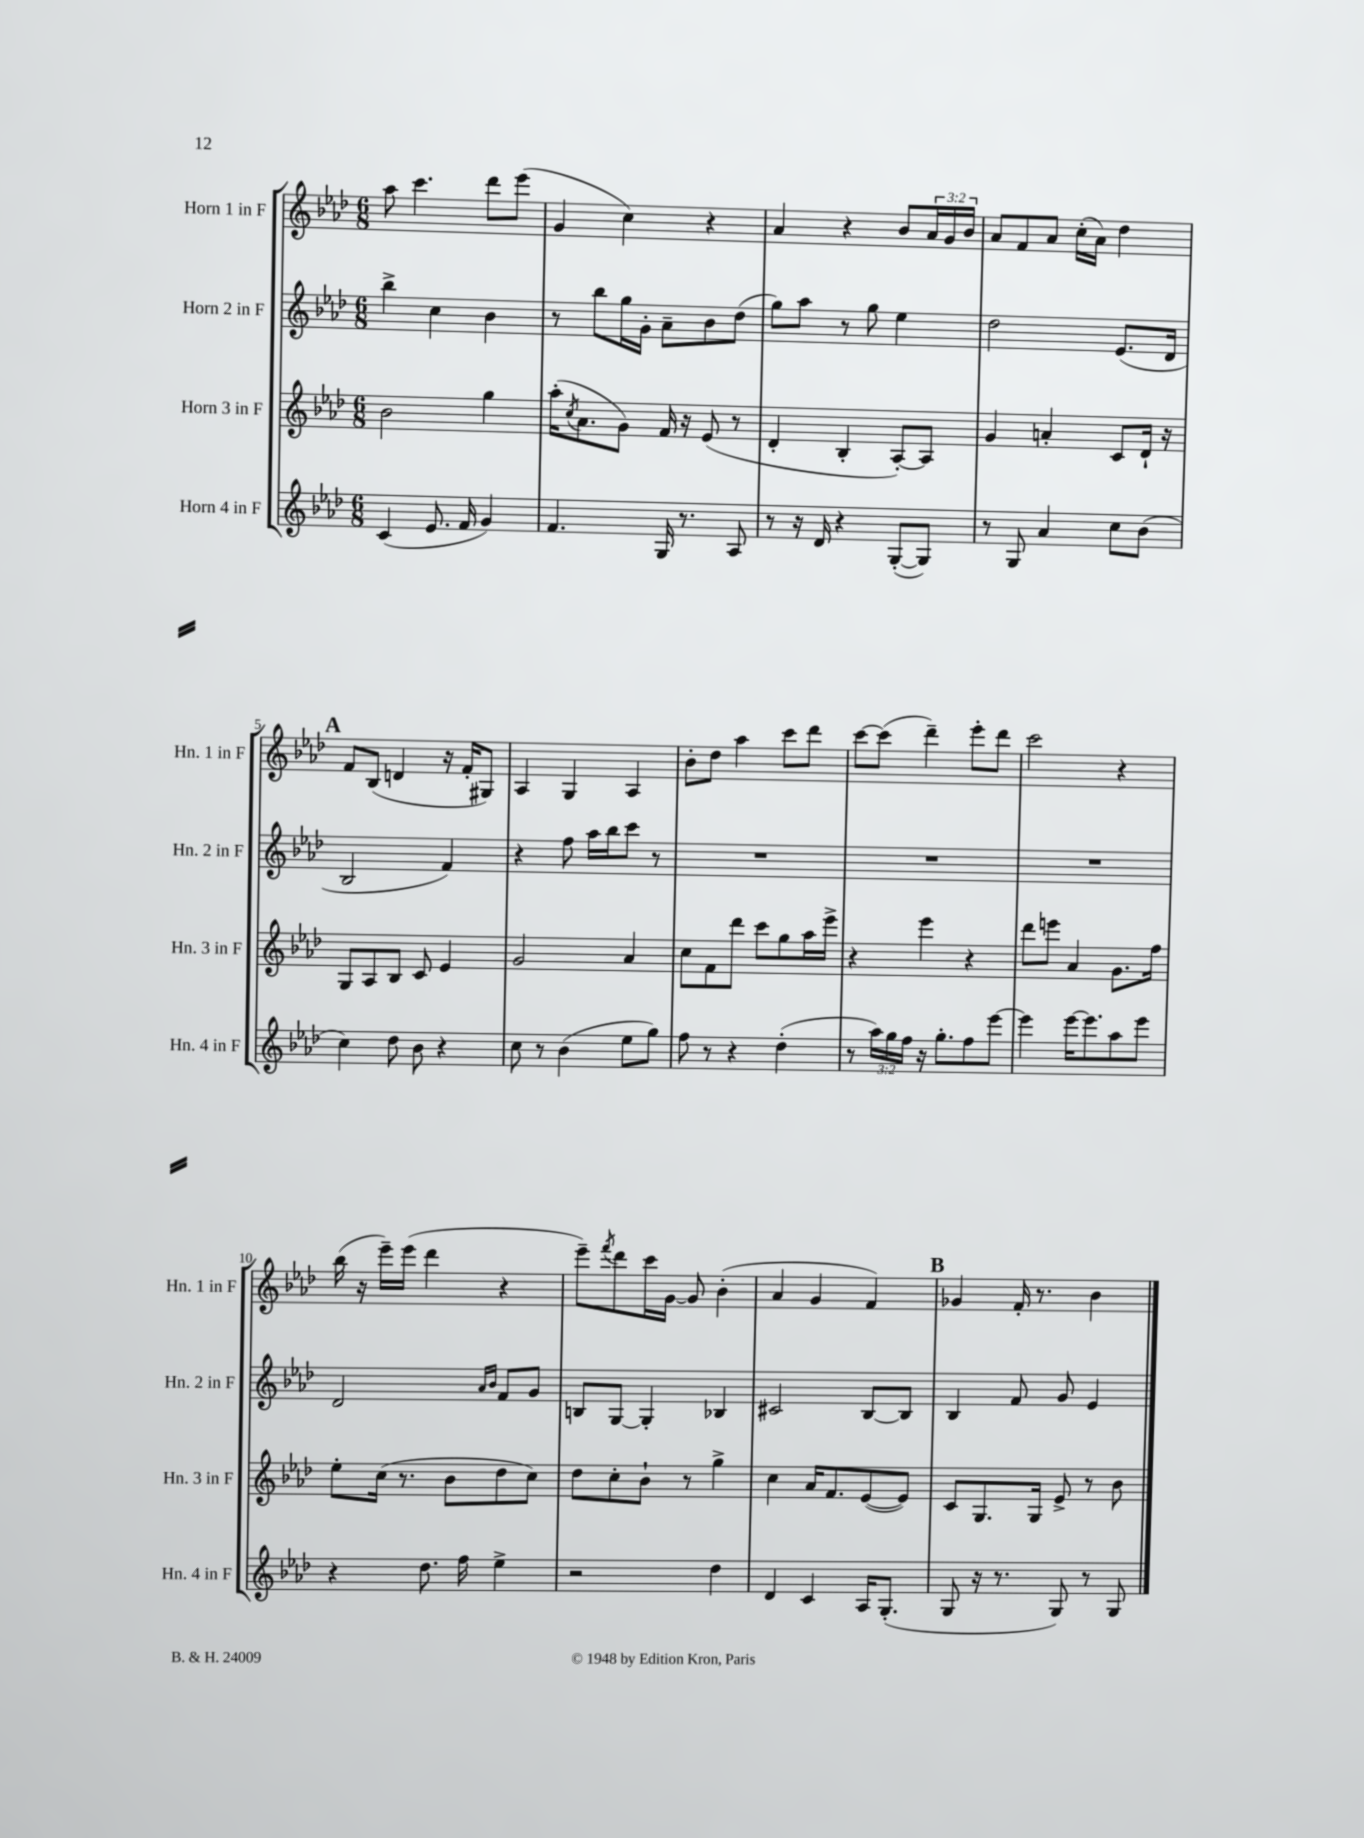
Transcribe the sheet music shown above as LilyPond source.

<<
\new StaffGroup <<
\new Staff = "s0" \with { instrumentName = "Horn 1 in F" shortInstrumentName = "Hn. 1 in F" } {
    \clef treble \key aes \major \numericTimeSignature \time 6/8 \override Staff.TupletNumber.text = #tuplet-number::calc-fraction-text
    aes''8 c'''4. des'''8 ees'''8( |
    g'4 c''4) r4 |
    aes'4 r4 bes'8 \tuplet 3/2 { aes'16 g'16 bes'16 } |
    aes'8 f'8 aes'8 c''16-.( aes'16) des''4 |
    \mark \markup { \bold "A" } f'8 bes8( d'4 r16 f'16-. gis8) |
    aes4 g4 aes4 |
    bes'8-. des''8 aes''4 c'''8 des'''8 |
    c'''8~ c'''8( des'''4--) ees'''8-. des'''8 |
    c'''2 r4 |
    bes''16( r16 ees'''16--) ees'''16( des'''4 r4 |
    ees'''8--) \acciaccatura { f'''8 } des'''8 c'''16 g'16~ g'8 bes'4-.( |
    aes'4 g'4 f'4) |
    \mark \markup { \bold "B" } ges'4 f'16-. r8. bes'4 \bar "|." |
}
\new Staff = "s1" \with { instrumentName = "Horn 2 in F" shortInstrumentName = "Hn. 2 in F" } {
    \clef treble \key aes \major \numericTimeSignature \time 6/8
    bes''4-> c''4 bes'4 |
    r8 bes''8 g''16 g'16-. aes'8-- bes'8 des''8( |
    g''8) aes''8 r8 g''8 ees''4 |
    des''2 ees'8.( des'16 |
    \mark \markup { \bold "A" } bes2 f'4) |
    r4 f''8 aes''16 bes''16 c'''8 r8 |
    R2. |
    R2. |
    R2. |
    des'2 \grace { aes'16 bes'16 } f'8 g'8 |
    b8 g8~ g4-. bes4 |
    cis'2 bes8~ bes8 |
    \mark \markup { \bold "B" } bes4 f'8 g'8 ees'4 \bar "|." |
}
\new Staff = "s2" \with { instrumentName = "Horn 3 in F" shortInstrumentName = "Hn. 3 in F" } {
    \clef treble \key aes \major \numericTimeSignature \time 6/8
    bes'2 g''4 |
    aes''16-.( \acciaccatura { c''8 } aes'8. g'8) f'16 r16 ees'8( r8 |
    des'4-. bes4-. aes8~-.) aes8 |
    g'4 a'4-. c'8 des'16-! r16 |
    \mark \markup { \bold "A" } g8 aes8 bes8 c'8 ees'4 |
    g'2 aes'4 |
    c''8 f'8 des'''8 c'''8 g''8 aes''16 ees'''16-> |
    r4 ees'''4 r4 |
    des'''8 e'''8 aes'4 g'8. f''16 |
    ees''8-. c''16( r8. bes'8 des''8 c''8) |
    des''8 c''8-. bes'8-! r8 g''4-> |
    c''4 aes'16 f'8. ees'8~( ees'8) |
    \mark \markup { \bold "B" } c'8 g8. g16 ees'8-> r8 bes'8 \bar "|." |
}
\new Staff = "s3" \with { instrumentName = "Horn 4 in F" shortInstrumentName = "Hn. 4 in F" } {
    \clef treble \key aes \major \numericTimeSignature \time 6/8 \override Staff.TupletNumber.text = #tuplet-number::calc-fraction-text
    c'4( ees'8. f'16 g'4) |
    f'4. g16 r8. aes8 |
    r8 r16 des'16 r4 g8~-.( g8) |
    r8 g8 aes'4 c''8 bes'8( |
    \mark \markup { \bold "A" } c''4) des''8 bes'8 r4 |
    c''8 r8 bes'4( ees''8 g''8) |
    f''8 r8 r4 des''4-.( |
    r8 \tuplet 3/2 { aes''16) g''16 f''16 } r16 g''8.-. f''8 ees'''8~ |
    ees'''4 ees'''16~ ees'''8. aes''8 ees'''8 |
    r4 des''8. f''16 ees''4-> |
    r2 des''4 |
    des'4 c'4 aes16 g8.-.( |
    \mark \markup { \bold "B" } g8 r16 r8. g8) r8 g8 \bar "|." |
}
>>
>>
